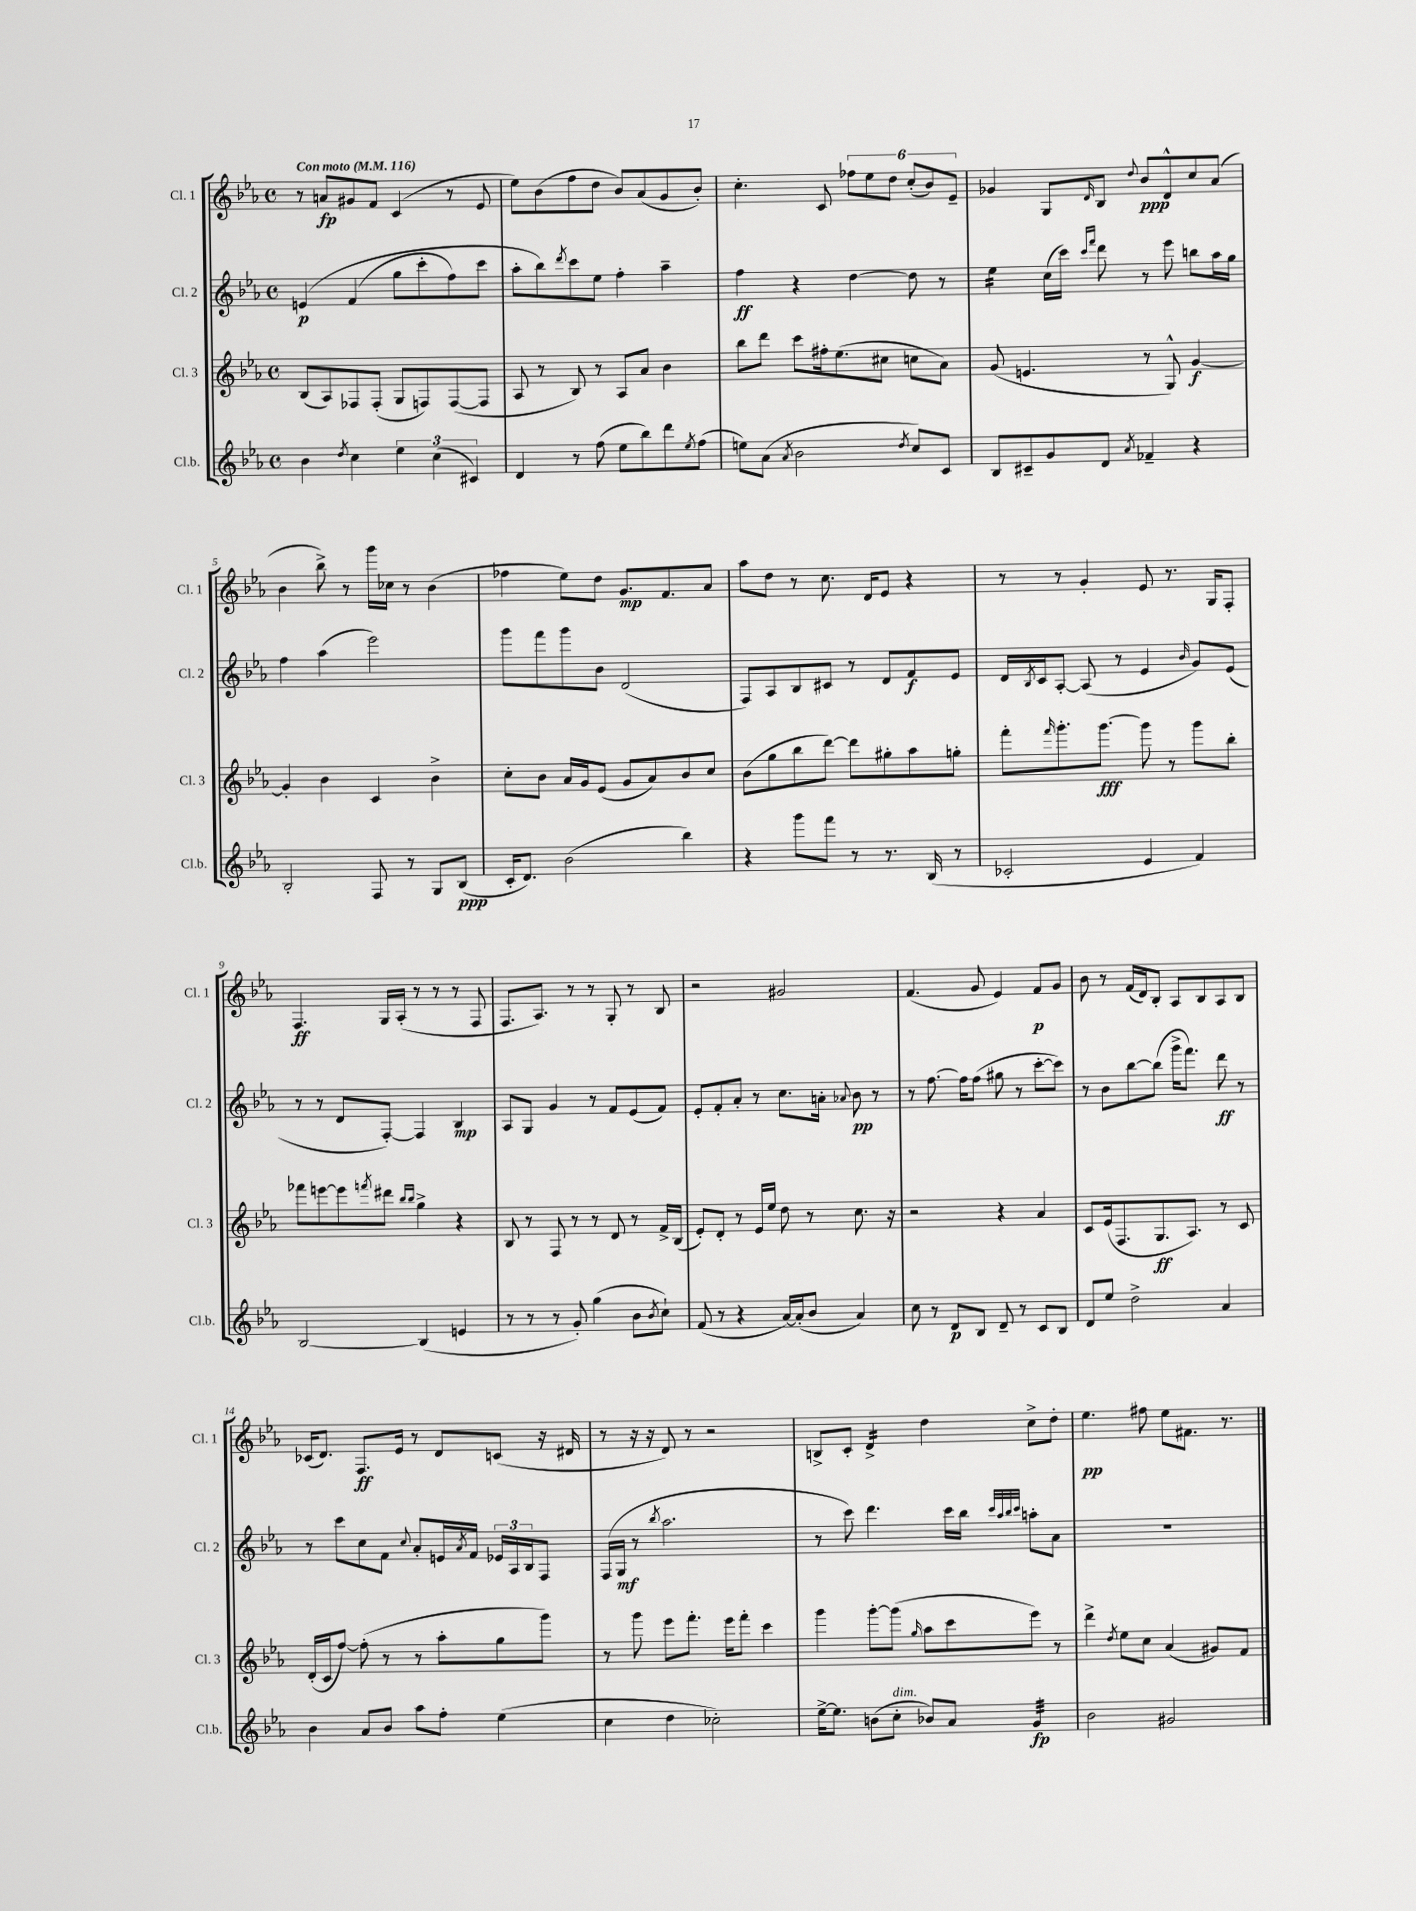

**kern	**kern	**kern	**kern
*staff4	*staff3	*staff2	*staff1
*clefG2	*clefG2	*clefG2	*clefG2
*k[b-e-a-]	*k[b-e-a-]	*k[b-e-a-]	*k[b-e-a-]
*M4/4	*M4/4	*M4/4	*M4/4
*met(c)	*met(c)	*met(c)	*met(c)
*MM116	*MM116	*MM116	*MM116
4b-	(8B-	&(4e	8r
.	8A-)	.	8a
8qdd	.	.	.
4cc	8F-	(4f	8g#
.	(8F-'	.	8f
6ee-	8G	8gg	(4c
.	8F)	8ccc'	.
(6cc	.	.	.
.	([8F	8ff)	8r
6c#)	.	.	.
.	8F]	8ccc	8e-
=	=	=	=
4d	8A-	8aa-'	8ee-)
.	8r	8bb-&)	(8b-
.	.	8qddd	.
8r	8B-)	8ccc	8ff
(8ff	8r	8ee-	8dd
8ee-	8A-	4ff'	8b-)
8bb-)	8a-	.	(8a-
8ddd	4b-	4aa-~	8g
8qee-	.	.	.
(8ff	.	.	8b-')
=	=	=	=
8ee)	8bb-	4ff	4.cc'
(8a-	8ddd	.	.
8qa-	.	.	.
2b-	8ccc	4r	.
.	16ff#'	.	8c
.	(8.ee-	.	.
.	.	[4dd	12ff-
.	.	.	12ee-
.	8cc#	.	.
.	.	.	12dd
8qdd	.	.	.
8cc)	8cc	8dd]	(12cc'
.	.	.	12b-)
8c	8a-)	8r	.
.	.	.	12e-~
=	=	=	=
8B-	(8g	4ee-	4g-
8c#~	4.e	.	.
8g	.	(16cc	8G
.	.	16ccc)	.
.	.	16qqccc	.
.	.	16qqfff	16qqd
8d	.	8ddd	8B-
8qa-	.	.	8qqdd
4f-~	8r	8r	8b-
.	8G^^)	8eee-	8d^^
4r	[4g	8bb	8cc
.	.	16aa-	(8a-
.	.	16gg	.
=	=	=	=
2B-'	4g']	4ff	4b-
.	4b-	(4aa-	8bb-^)
.	.	.	8r
8F	4c	2eee-)	16ggg
.	.	.	16cc-
8r	.	.	8r
8G	4b-^	.	(4b-
(8B-	.	.	.
=	=	=	=
16c'	8cc'	8ggg	4ff-
8.d)	.	.	.
.	8b-	8fff	.
(2b-	16a-	8ggg	8ee-)
.	16g	.	.
.	(8e-	8b-	8dd
.	8g	(2d	8.g
.	8a-)	.	.
.	.	.	8.f
4bb-)	8b-	.	.
.	8cc	.	8a-
=	=	=	=
4r	(8b-	8F)	8aa-
.	8gg	8A-	8dd
8ggg	8bb-	8B-	8r
8fff	[8ddd)	8c#	8.cc
8r	8ddd]	8r	.
.	.	.	16d
8.r	8gg#'	8d	8e-
.	8aa-	8f	4r
(16B-	.	.	.
8r	8gg'	8e-	.
=	=	=	=
2c-'	8fff'	16d	8r
.	.	8qB-	.
.	.	16c	.
.	16qqfff	.	.
.	8.ggg'	[8A-'	8r
.	.	(8A-]	4g'
.	[8.ggg	.	.
.	.	8r	.
4e-	8ggg]	4e-	8e-
.	8r	.	8.r
.	.	16qqb-	.
4f)	8ggg	8g)	.
.	.	.	16G
.	8bb-'	(8e-	8F'
=	=	=	=
[2B-	8fff-	8r	4.F
.	[8eee	8r	.
.	8eee]	8d	.
.	8qfff	.	.
.	8ddd#	[8F')	16G
.	.	.	(16A-'
.	16qqbb-	.	.
.	16qqbb-	.	.
(4B-]	4gg^	4F]	8r
.	.	.	8r
4e	4r	4B-	8r
.	.	.	8F
=	=	=	=
8r	8B-	8A-	8.F
8r	8r	8G	.
.	.	.	8.A-)
8r	8F	4g	.
8g')	8r	.	8r
(4gg	8r	8r	8r
.	8d	8f	8G'
8b-	8r	(8e-	8r
8qb-	.	.	.
8cc`)	16f^	8f)	8B-
.	(16B-	.	.
=	=	=	=
(8f	8e-')	8e-'	2r
8r	8d'	8f'	.
4r	8r	8a-'	.
.	16e-	8r	.
.	16ee-	.	.
[16a-)	8dd	8.cc	2g#
(16a-']	.	.	.
8b-	8r	.	.
.	.	16a'	.
.	.	8qqa-	.
4a-)	8.cc	8b-	.
.	.	8r	.
.	16r	.	.
=	=	=	=
8cc	2r	8r	(4.f
8r	.	[8.ff	.
8d	.	.	.
.	.	16ff]	.
8B-	.	(8ff	8g
8d~	4r	8gg#	4e-)
8r	.	8r	.
8c	4a-	[8ccc'	8f
8B-	.	8ccc])	8g
=	=	=	=
8d	8c	8r	8b-
8ee-	(16e-	8b-	8r
.	8.F	.	.
2dd^	.	[8bb-	(16f
.	.	.	16d)
.	8.G	(8bb-]	8B-'
.	.	16ggg^	8A-
.	8.A-)	8.fff)	.
.	.	.	8B-
4a-	8r	8ddd	8A-
.	8c	8r	8B-
=	=	=	=
4b-	(16d'	8r	(16c-
.	16c	.	8.d)
.	[8ff)	8ccc	.
8a-	(8ff']	8cc	8.F
8b-	8r	8f	.
.	.	.	16e-
.	.	8qqcc	.
8aa-	8r	8a-'	8r
8ff'	8aa-'	16e	8d
.	.	8qa-	.
.	.	16f	.
(4ee-	8gg	24e-	(8c
.	.	24A-	.
.	.	24B-	.
.	8ggg)	8F	16r
.	.	.	16d#
=	=	=	=
4cc	8r	(16F	8r
.	.	16G	.
.	8ggg	8r	16r
.	.	.	16r
.	.	8qbb-	.
4dd	8eee-	2.aa-	8d)
.	8.fff'	.	8r
2cc-')	.	.	2r
.	16eee-	.	.
.	8fff'	.	.
.	4ccc	.	.
=	=	=	=
[16ee-^	4ggg	8r	8B^
8.ee-]	.	.	.
.	.	8ccc)	8c'
(8b	[8ggg'	4.ddd	4d^
8cc'	(8ggg]	.	.
.	16qqgg	.	.
8b-)	8aa-	.	4dd
8a-	8ccc	16ccc	.
.	.	16bb-	.
.	.	32qqccc	.
.	.	32qqaa-	.
.	.	32qqbb-	.
.	.	32qqccc	.
4g	8eee-)	8aa'	8cc^
.	8r	8a-	8dd'
=	=	=	=
2b-	4ddd^	1r	4.ee-
.	8qdd	.	.
.	8ee-	.	.
.	8cc	.	8ff#
2g#	(4a-	.	8ee-
.	.	.	8.f#
.	8g#)	.	.
.	.	.	8.r
.	8f	.	.
==	==	==	==
*-	*-	*-	*-
